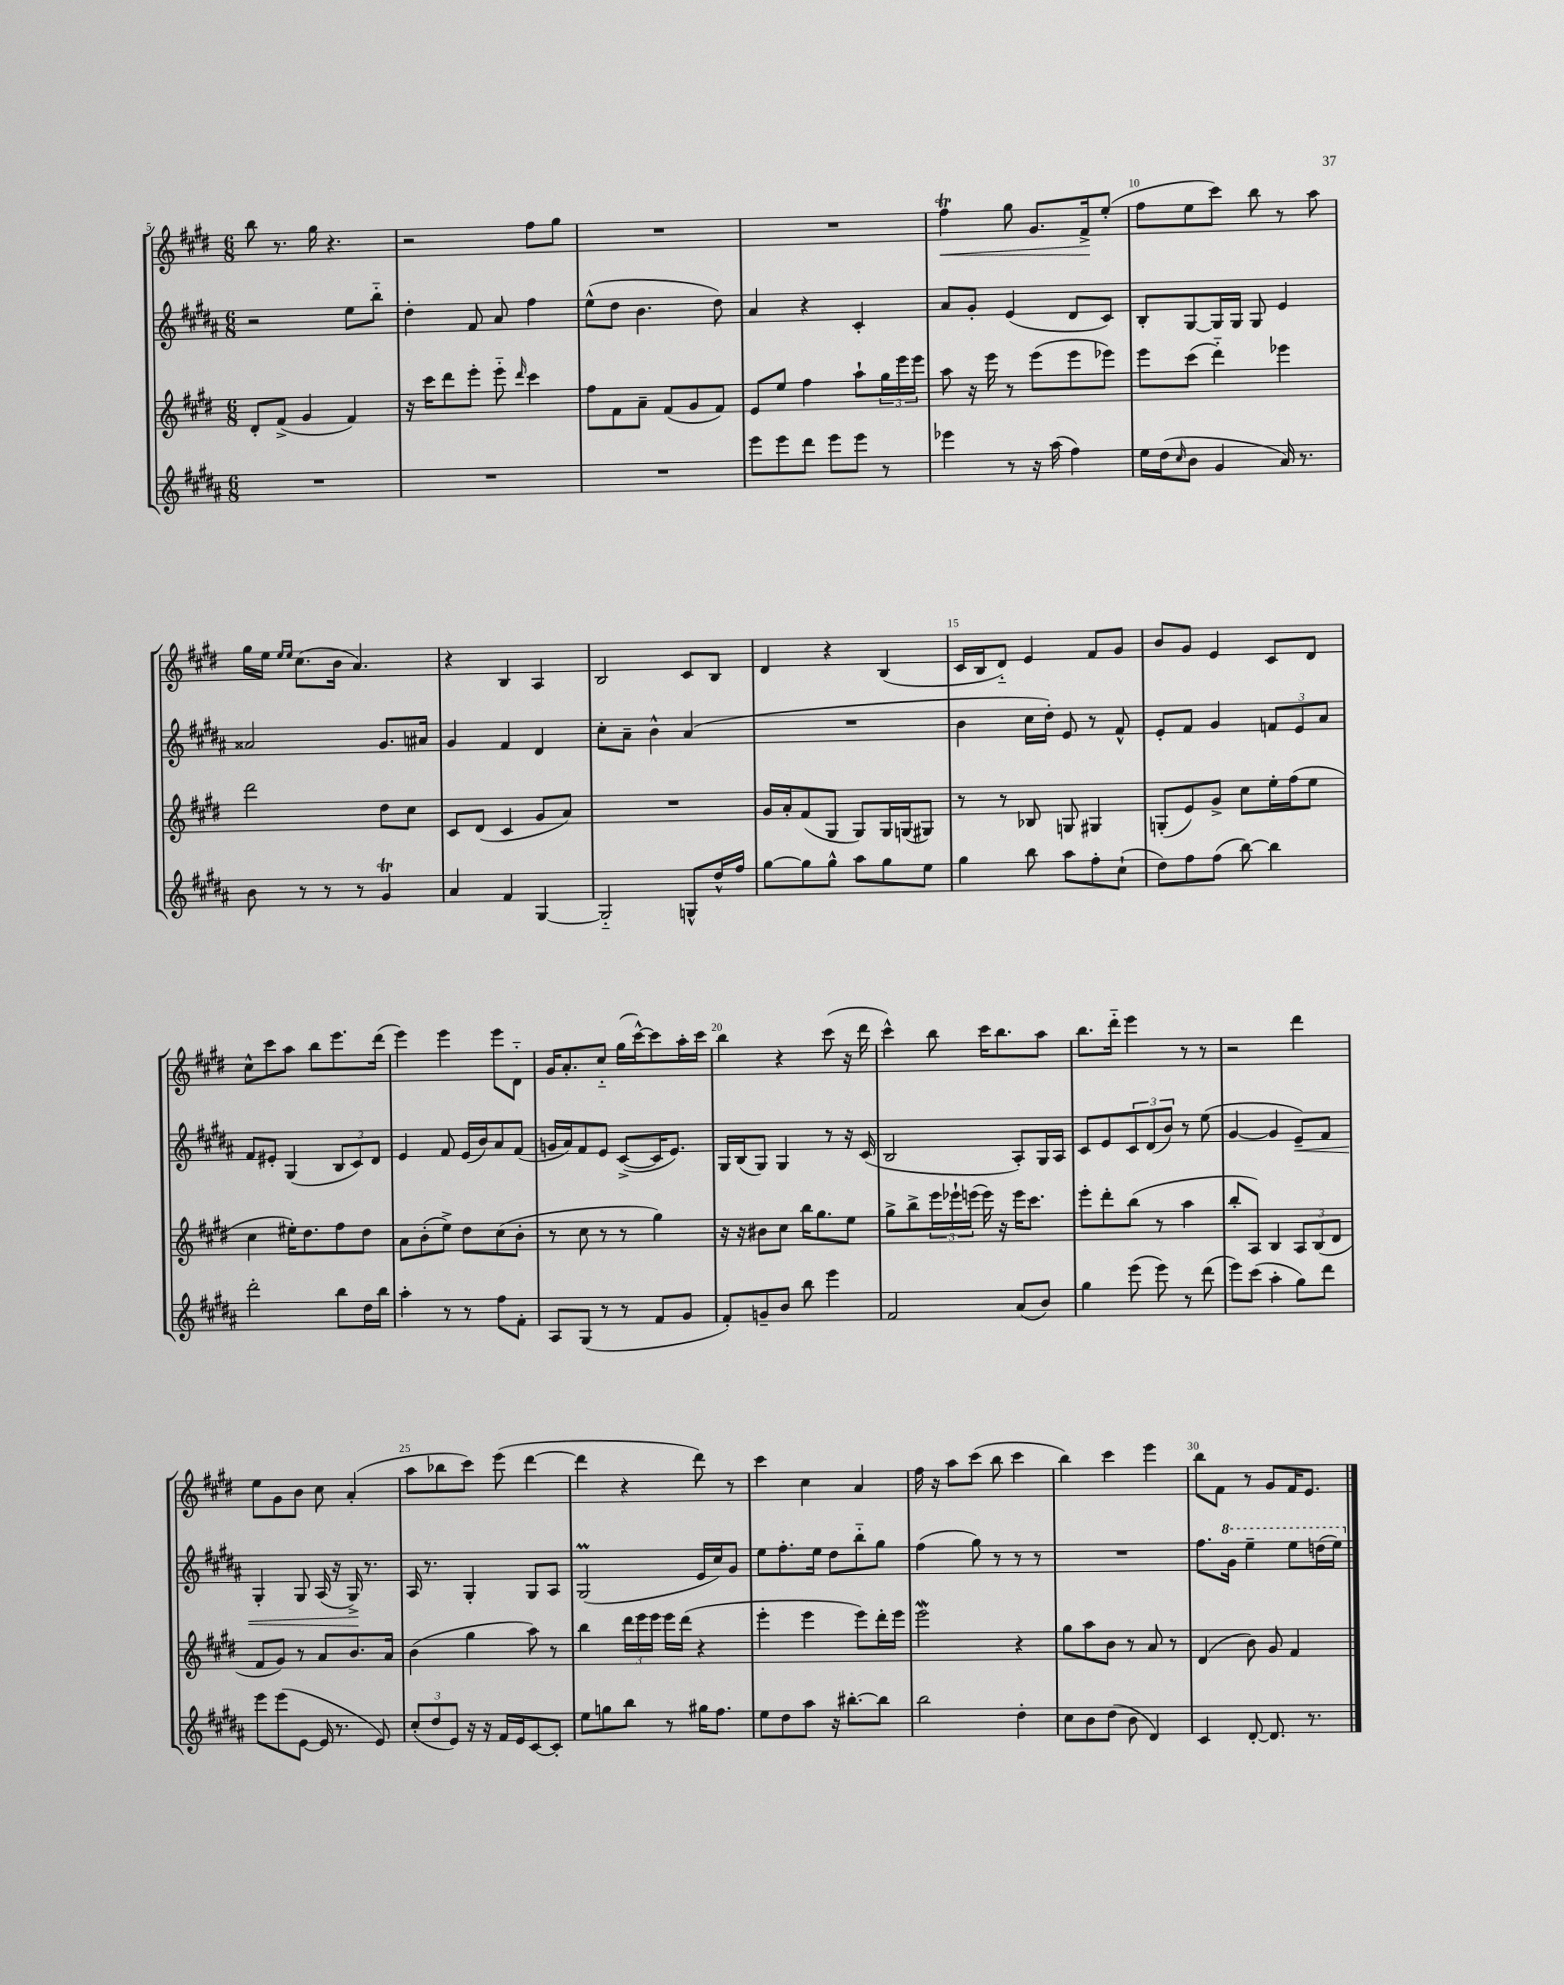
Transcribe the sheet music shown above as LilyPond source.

<<
\new StaffGroup <<
\new Staff = "s0" {
    \clef treble \key e \major \numericTimeSignature \time 6/8
    b''8 r8. gis''16 r4. |
    r2 fis''8 gis''8 |
    R2. |
    R2. |
    fis''4\trill\< gis''8 gis'8. fis'16->\! e''8-.( |
    fis''8 e''8 cis'''8) b''8 r8 a''8 |
    gis''16 e''16 \grace { e''16 e''16 } cis''8.( b'16 a'4.) |
    r4 b4 a4 |
    b2 cis'8 b8 |
    dis'4 r4 b4( |
    cis'16 b16 dis'8-_) e'4 fis'8 gis'8 |
    b'8 gis'8 e'4 cis'8 dis'8 |
    cis''8-^ cis'''8 a''8 b''8 e'''8. dis'''16( |
    e'''4) e'''4 e'''8 dis'8-_ |
    gis'16 a'8.-. cis''8-_ gis''16( cis'''16~-^) cis'''8 a''16-. cis'''16 |
    b''4 r4 cis'''8( r16 dis'''16 |
    cis'''4-^) b''8 cis'''16 b''8. a''8 |
    b''8. dis'''16-_ e'''4 r8 r8 |
    r2 dis'''4 |
    e''8 gis'8 b'8 cis''8 a'4-.( |
    a''8 bes''8 cis'''8) e'''8( dis'''4~ |
    dis'''4 r4 dis'''8) r8 |
    cis'''4 cis''4 a'4 |
    fis''16 r16 a''8 cis'''8( b''8 cis'''4 |
    b''4) cis'''4 e'''4 |
    b''8 fis'8 r8 gis'8 fis'16 e'8. \bar "|." |
}
\new Staff = "s1" {
    \clef treble \key b \major \numericTimeSignature \time 6/8
    r2 e''8 b''8-_ |
    dis''4-. fis'8 ais'8 fis''4 |
    e''8-^( dis''8 b'4. dis''8) |
    ais'4 r4 cis'4-. |
    ais'8 gis'8-. e'4( dis'8 cis'8) |
    b8-. gis8~ gis16 gis16 gis8 e'4 |
    aisis'2 gis'8. ais'16 |
    gis'4 fis'4 dis'4 |
    cis''8-. ais'8-- b'4-^ ais'4( |
    R2. |
    b'4 cis''16 dis''16-.) e'8 r8 fis'8-^ |
    e'8-. fis'8 gis'4 \tuplet 3/2 { f'8 e'8 ais'8 } |
    fis'8 eis'8-. gis4( \tuplet 3/2 { b8 cis'8) dis'8 } |
    e'4 fis'8 e'16( b'16) ais'8 fis'8( |
    g'16 ais'16) fis'8 e'8 cis'8~->( cis'16 e'8.) |
    gis16 b16( gis8) gis4 r8 r16 cis'16( |
    b2 ais8-.) gis16 ais16 |
    cis'8 e'8 \tuplet 3/2 { cis'8 dis'8( b'8) } r8 e''8( |
    gis'4~ gis'4 e'8--\<) fis'8 |
    gis4-. gis8 ais16( r16 gis16->\!) r8. |
    ais16 r8. gis4-. gis8 ais8 |
    gis2\prall( e'16 cis''16) gis'8 |
    e''8 fis''8.-. e''16 dis''8 b''8-_ gis''8 |
    fis''4( gis''8) r8 r8 r8 |
    R2. |
    fis''8. \ottava #1 gis''16 e'''4-- e'''8 d'''16( e'''16) \ottava #0 \bar "|." |
}
\new Staff = "s2" {
    \clef treble \key e \major \numericTimeSignature \time 6/8
    dis'8-. fis'8->( gis'4 fis'4) |
    r16 cis'''16 dis'''8 e'''8-. e'''8-_ \grace { dis'''16 } cis'''4 |
    fis''8 fis'8 a'8-- fis'8( gis'8 fis'8) |
    e'8 e''8 fis''4 a''8-! \tuplet 3/2 { gis''16 e'''16 e'''16 } |
    a''8 r16 e'''16 r8 e'''8( e'''8 ees'''8) |
    e'''8 cis'''8( dis'''4-_) ees'''4 |
    dis'''2 dis''8 cis''8 |
    cis'8 dis'8( cis'4 gis'8 a'8) |
    R2. |
    gis'16 a'16-. fis'8( gis8 gis8) gis16 g16( gis8) |
    r8 r8 bes8 g8 gis4 |
    g8-.( e'8) gis'8-> cis''8 e''16-. fis''16( e''8 |
    cis''4 eis''16-.) dis''8. fis''8 dis''8 |
    a'8 b'8-.( e''8->) dis''8 cis''8( b'8-. |
    r8 cis''8 r8 r8 gis''4) |
    r16 r16 bis'8 cis''8 b''16 gis''8. e''8 |
    gis''8-> b''8-> \tuplet 3/2 { e'''16 ees'''16-! e'''16( } e'''16) r16 e'''16 cis'''8. |
    e'''8-. dis'''8-. b''8( r8 a''4 |
    b''8-. a8) b4 \tuplet 3/2 { a8 b8( dis'8 } |
    fis'8 gis'8) r8 a'8 b'8. a'16 |
    b'4( gis''4 a''8) r8 |
    b''4 \tuplet 3/2 { dis'''16 e'''16 e'''16 } e'''16 dis'''16( r4 |
    e'''4-. e'''4 e'''8) dis'''16-. e'''16 |
    e'''2\mordent r4 |
    gis''8 a''8 b'8 r8 a'8 r8 |
    dis'4( b'8) gis'8 fis'4 \bar "|." |
}
\new Staff = "s3" {
    \clef treble \key b \major \numericTimeSignature \time 6/8
    R2. |
    R2. |
    R2. |
    e'''8 e'''8 dis'''8 e'''8 e'''8 r8 |
    ees'''4 r8 r16 ais''16( fis''4) |
    e''16 dis''16( \grace { cis''16 } b'8 gis'4 ais'16) r8. |
    b'8 r8 r8 r8 gis'4\trill |
    ais'4 fis'4 gis4~ |
    gis2-_ g8-^ dis''16-^ fis''16 |
    gis''8~ gis''8 gis''8-^ ais''8 gis''8 e''8 |
    gis''4 b''8 ais''8 fis''8-. cis''8-!( |
    dis''8) fis''8 fis''8( b''8~) b''4 |
    dis'''2-. b''8 dis''16 b''16 |
    ais''4-. r8 r8 fis''8 fis'8-. |
    ais8 gis8( r8 r8 fis'8 gis'8 |
    fis'8-.) g'8-- b'8 b''8 e'''4 |
    fis'2 ais'8( b'8) |
    gis''4 e'''8( e'''8) r8 dis'''8( |
    e'''8) cis'''8( ais''4-. gis''8) dis'''8 |
    e'''8 e'''8( e'8~ e'16 r8. e'8) |
    \tuplet 3/2 { cis''8-.( dis''8 e'8) } r16 r16 fis'16 e'16 cis'8~ cis'8-. |
    e''8 g''8 b''8 r8 gis''16 fis''8. |
    e''8 dis''8 ais''8 r16 bis''8.~-. bis''8 |
    b''2 dis''4-. |
    cis''8 b'8 dis''8( b'8 dis'4) |
    cis'4 dis'8~-. dis'8. r8. \bar "|." |
}
>>
>>
\layout { \context { \Score currentBarNumber = #5 \override BarNumber.break-visibility = ##(#f #t #t) barNumberVisibility = #(every-nth-bar-number-visible 5) } }
